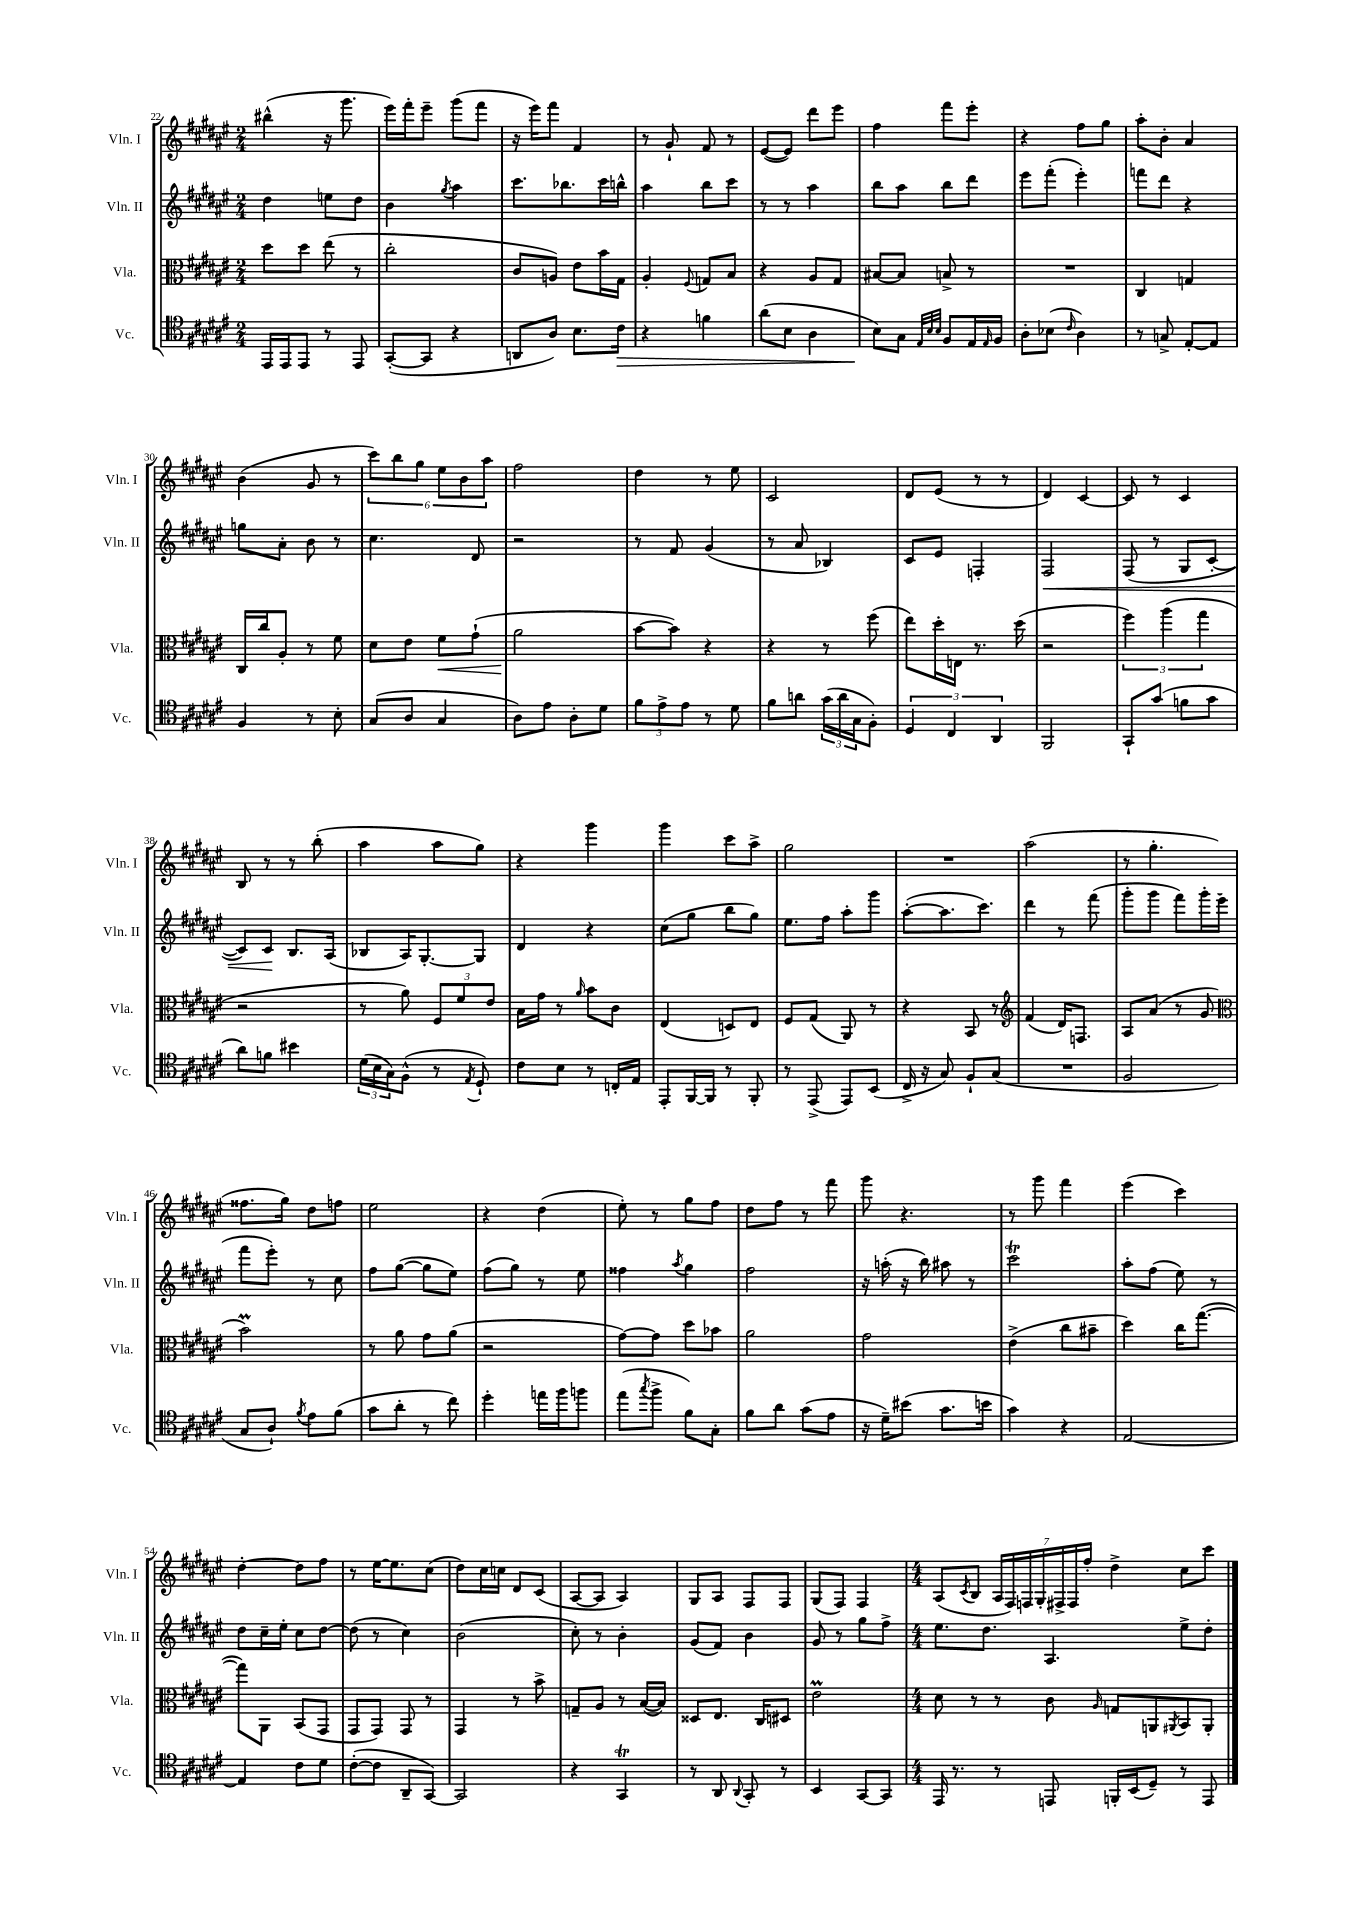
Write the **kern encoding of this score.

**kern	**kern	**kern	**kern
*staff4	*staff3	*staff2	*staff1
*clefC4	*clefC3	*clefG2	*clefG2
*k[f#c#g#d#a#e#]	*k[f#c#g#d#a#e#]	*k[f#c#g#d#a#e#]	*k[f#c#g#d#a#e#]
*M2/4	*M2/4	*M2/4	*M2/4
16EE#	8dd#	4dd#	(4bb#^^
16EE#	.	.	.
8EE#	8dd#	.	.
8r	(8ee#	8ee	16r
.	.	.	8.ggg#
8EE#	8r	8dd#	.
=	=	=	=
([8GG#'	2cc#'	4b	16eee#)
.	.	.	16fff#'
8GG#]	.	.	8eee#~
.	.	8qgg#	.
4r	.	4aa#	(8ggg#
.	.	.	8fff#
=	=	=	=
8AA	8c#	8.ccc#	16r
.	.	.	16eee#)
8A#)	8A)	.	8fff#
.	.	8.bb-	.
8.B	8e#	.	4f#
.	16b	16ccc#	.
16c#	16G#	16bb^^	.
=	=	=	=
4r	4A#'	4aa#	8r
.	.	.	8g#`
.	8qqF#	.	.
4f	8G	8bb	8f#
.	8B	8ccc#	8r
=	=	=	=
(8a#	4r	8r	([8e#
8B	.	8r	8e#])
4A#	8A#	4aa#	8ddd#
.	8G#	.	8eee#
=	=	=	=
8B)	[8B#	8bb	4ff#
8G#	8B#]	8aa#	.
32qqE#	.	.	.
32qqB	.	.	.
32qqB	.	.	.
8F#	8B^	8bb	8fff#
16E#	8r	8ddd#	8eee#'
16qqE#	.	.	.
16F#	.	.	.
=	=	=	=
8A#'	2r	8eee#	4r
(8B-	.	(8fff#'	.
16qqc#	.	.	.
4A#)	.	4eee#')	8ff#
.	.	.	8gg#
=	=	=	=
8r	4C#	8fff	8aa#'
8G^	.	8ddd#	8b'
[8E#'	4G	4r	4a#
8E#]	.	.	.
=	=	=	=
4F#	16C#	8gg	(4b
.	16cc#	.	.
.	8A#'	8a#'	.
8r	8r	8b	8g#
8B'	8f#	8r	8r
=	=	=	=
(8G#	8d#	4.cc#	12ccc#)
.	.	.	12bb
8A#	8e#	.	.
.	.	.	12gg#
4G#	8f#	.	12ee#
.	.	.	12b
.	(8g#`	8d#	.
.	.	.	12aa#
=	=	=	=
8A#)	2a#	2r	2ff#
8e#	.	.	.
8A#'	.	.	.
8d#	.	.	.
=	=	=	=
12f#	[8b	8r	4dd#
12e#^	.	.	.
.	8b])	8f#	.
12e#	.	.	.
8r	4r	(4g#	8r
8d#	.	.	8ee#
=	=	=	=
8f#	4r	8r	2c#
8a	.	8a#	.
(24g#	8r	4B-)	.
24a	.	.	.
24G#	.	.	.
8F#')	(8ff#	.	.
=	=	=	=
6D#	8ee#)	8c#	8d#
.	16dd#'	8e#	(8e#
6C#	.	.	.
.	16E	.	.
.	8.r	4F'	8r
6AA#	.	.	.
.	.	.	8r
.	(16dd#	.	.
=	=	=	=
2FF#	2r	2F#	4d#)
.	.	.	[4c#
=	=	=	=
8GG#`	6ff#)	(8F#	8c#]
(8g#	.	8r	8r
.	(6aa#	.	.
8f	.	8G#	4c#
.	6gg#	.	.
8g#	.	[8c#'	.
=	=	=	=
8a#)	2r	8c#])	8B
8f	.	8c#	8r
4b#	.	8.B	8r
.	.	.	(8bb'
.	.	(16A#	.
=	=	=	=
(24d#	8r	8B-	4aa#
24B	.	.	.
24G#)	.	.	.
(8F#^^	8a#)	16A#)	.
.	.	[8.G#'	.
8r	12F#	.	8aa#
.	12f#	.	.
8qE#	.	.	.
8D#`)	.	8G#]	8gg#)
.	12e#	.	.
=	=	=	=
8c#	16B	4d#	4r
.	16g#	.	.
8B	8r	.	.
.	16qqa#	.	.
8r	8b	4r	4ggg#
16C'	8c#	.	.
16E#	.	.	.
=	=	=	=
8EE#'	(4E#	(8cc#	4ggg#
[16FF#	.	8gg#	.
16FF#]	.	.	.
8r	8D)	8bb	8ccc#
8FF#'	8E#	8gg#)	8aa#^
=	=	=	=
8r	8F#	8.ee#	2gg#
(8EE#^	(8G#	.	.
.	.	16ff#	.
8EE#)	8AA#)	8aa#'	.
(8BB	8r	8ggg#	.
=	=	=	=
16C#^	4r	([8aa#'	2r
16r	.	.	.
8G#)	.	8.aa#]	.
8F#`	8BB	.	.
.	.	8.ccc#)	.
(8G#	8r	.	.
=	=	=	=
*	*clefG2	*	*
2r	(4f#	4ddd#	(2aa#
.	16d#)	8r	.
.	8.F	.	.
.	.	(8fff#	.
=	=	=	=
2F#	8A#	8ggg#'	8r
.	(8a#	8ggg#	4.gg#'
.	8r	8fff#)	.
.	8g#	16ggg#'	.
.	.	(16eee#	.
=	=	=	=
*	*clefC3	*	*
8G#	2b)	8fff#	8.ff##
8A#`)	.	8eee#')	.
.	.	.	16gg#)
8qf#	.	.	.
8e#	.	8r	8dd#
(8f#	.	8cc#	8ff
=	=	=	=
8g#	8r	8ff#	2ee#
8a#'	8a#	([8gg#	.
8r	8g#	8gg#]	.
8cc#)	(8a#	8ee#)	.
=	=	=	=
4dd#'	2r	(8ff#	4r
.	.	8gg#)	.
16ee	.	8r	(4dd#
16ff#	.	.	.
8ff	.	8ee#	.
=	=	=	=
(8ee#	[8g#)	4ff##	8ee#')
8qgg#	.	.	.
8ff#^	8g#]	.	8r
.	.	8qaa#	.
8f#)	8dd#	4gg#	8gg#
8G#'	8b-	.	8ff#
=	=	=	=
8f#	2a#	2ff#	8dd#
8a#	.	.	8ff#
(8g#	.	.	8r
8e#	.	.	8fff#
=	=	=	=
16r	2g#	16r	8ggg#
16d#~)	.	(16aa'	.
(8b#	.	16r	4.r
.	.	16bb)	.
8.g#	.	8aa#	.
.	.	8r	.
16b	.	.	.
=	=	=	=
4g#)	(4e#^	2ccc#	8r
.	.	.	8ggg#
4r	8cc#	.	4fff#
.	8b#~	.	.
=	=	=	=
[2E#	4dd#)	8aa#'	(4eee#
.	.	(8ff#	.
.	16cc#	8ee#)	4ccc#)
.	([8.gg#	.	.
.	.	8r	.
=	=	=	=
4E#]	8gg#])	8dd#	[4dd#'
.	8AA#	16cc#~	.
.	.	16ee#'	.
8c#	(8BB	8cc#	8dd#]
8d#	8GG#	[8dd#	8ff#
=	=	=	=
([8c#'	8GG#	(8dd#]	8r
8c#]	8GG#)	8r	[16ee#
.	.	.	8.ee#]
8AA#~	8GG#	4cc#)	.
[8GG#)	8r	.	(8cc#
=	=	=	=
2GG#]	4GG#	(2b	8dd#)
.	.	.	16cc#
.	.	.	16cc
.	8r	.	8d#
.	8b^	.	(8c#
=	=	=	=
4r	8G~	8cc#')	[8A#
.	8A#	8r	8A#]
4GG#	8r	4b'	4A#)
.	([16B	.	.
.	16B])	.	.
=	=	=	=
8r	8D##	(8g#	8G#
8AA#	8.E#	8f#)	8A#
8qqAA#	.	.	.
8GG#'	.	4b	8F#
.	16C#	.	.
8r	8D#	.	8F#
=	=	=	=
4BB	2e#	8g#	(8G#
.	.	8r	8F#)
[8GG#	.	8gg#	4F#
8GG#]	.	8ff#^	.
=	=	=	=
*M4/4	*M4/4	*M4/4	*M4/4
16EE#	8d#	8.ee#	(8A#
8.r	.	.	.
.	.	.	8qc#
.	8r	.	8B
.	.	8.dd#	.
8r	8r	.	28A#
.	.	.	28F#)
.	.	.	28F
.	.	.	28G#'
8EE	8c#	4.A#	.
.	.	.	28F#^
.	.	.	28F#
.	.	.	28ff#'
.	16qqA#	.	.
16FF'	8G	.	4dd#^
(16BB	.	.	.
8D#~)	8AA	.	.
.	8qAA#	.	.
8r	8BB	8ee#^	8cc#
8EE	8AA#'	8dd#'	8ccc#
==	==	==	==
*-	*-	*-	*-
